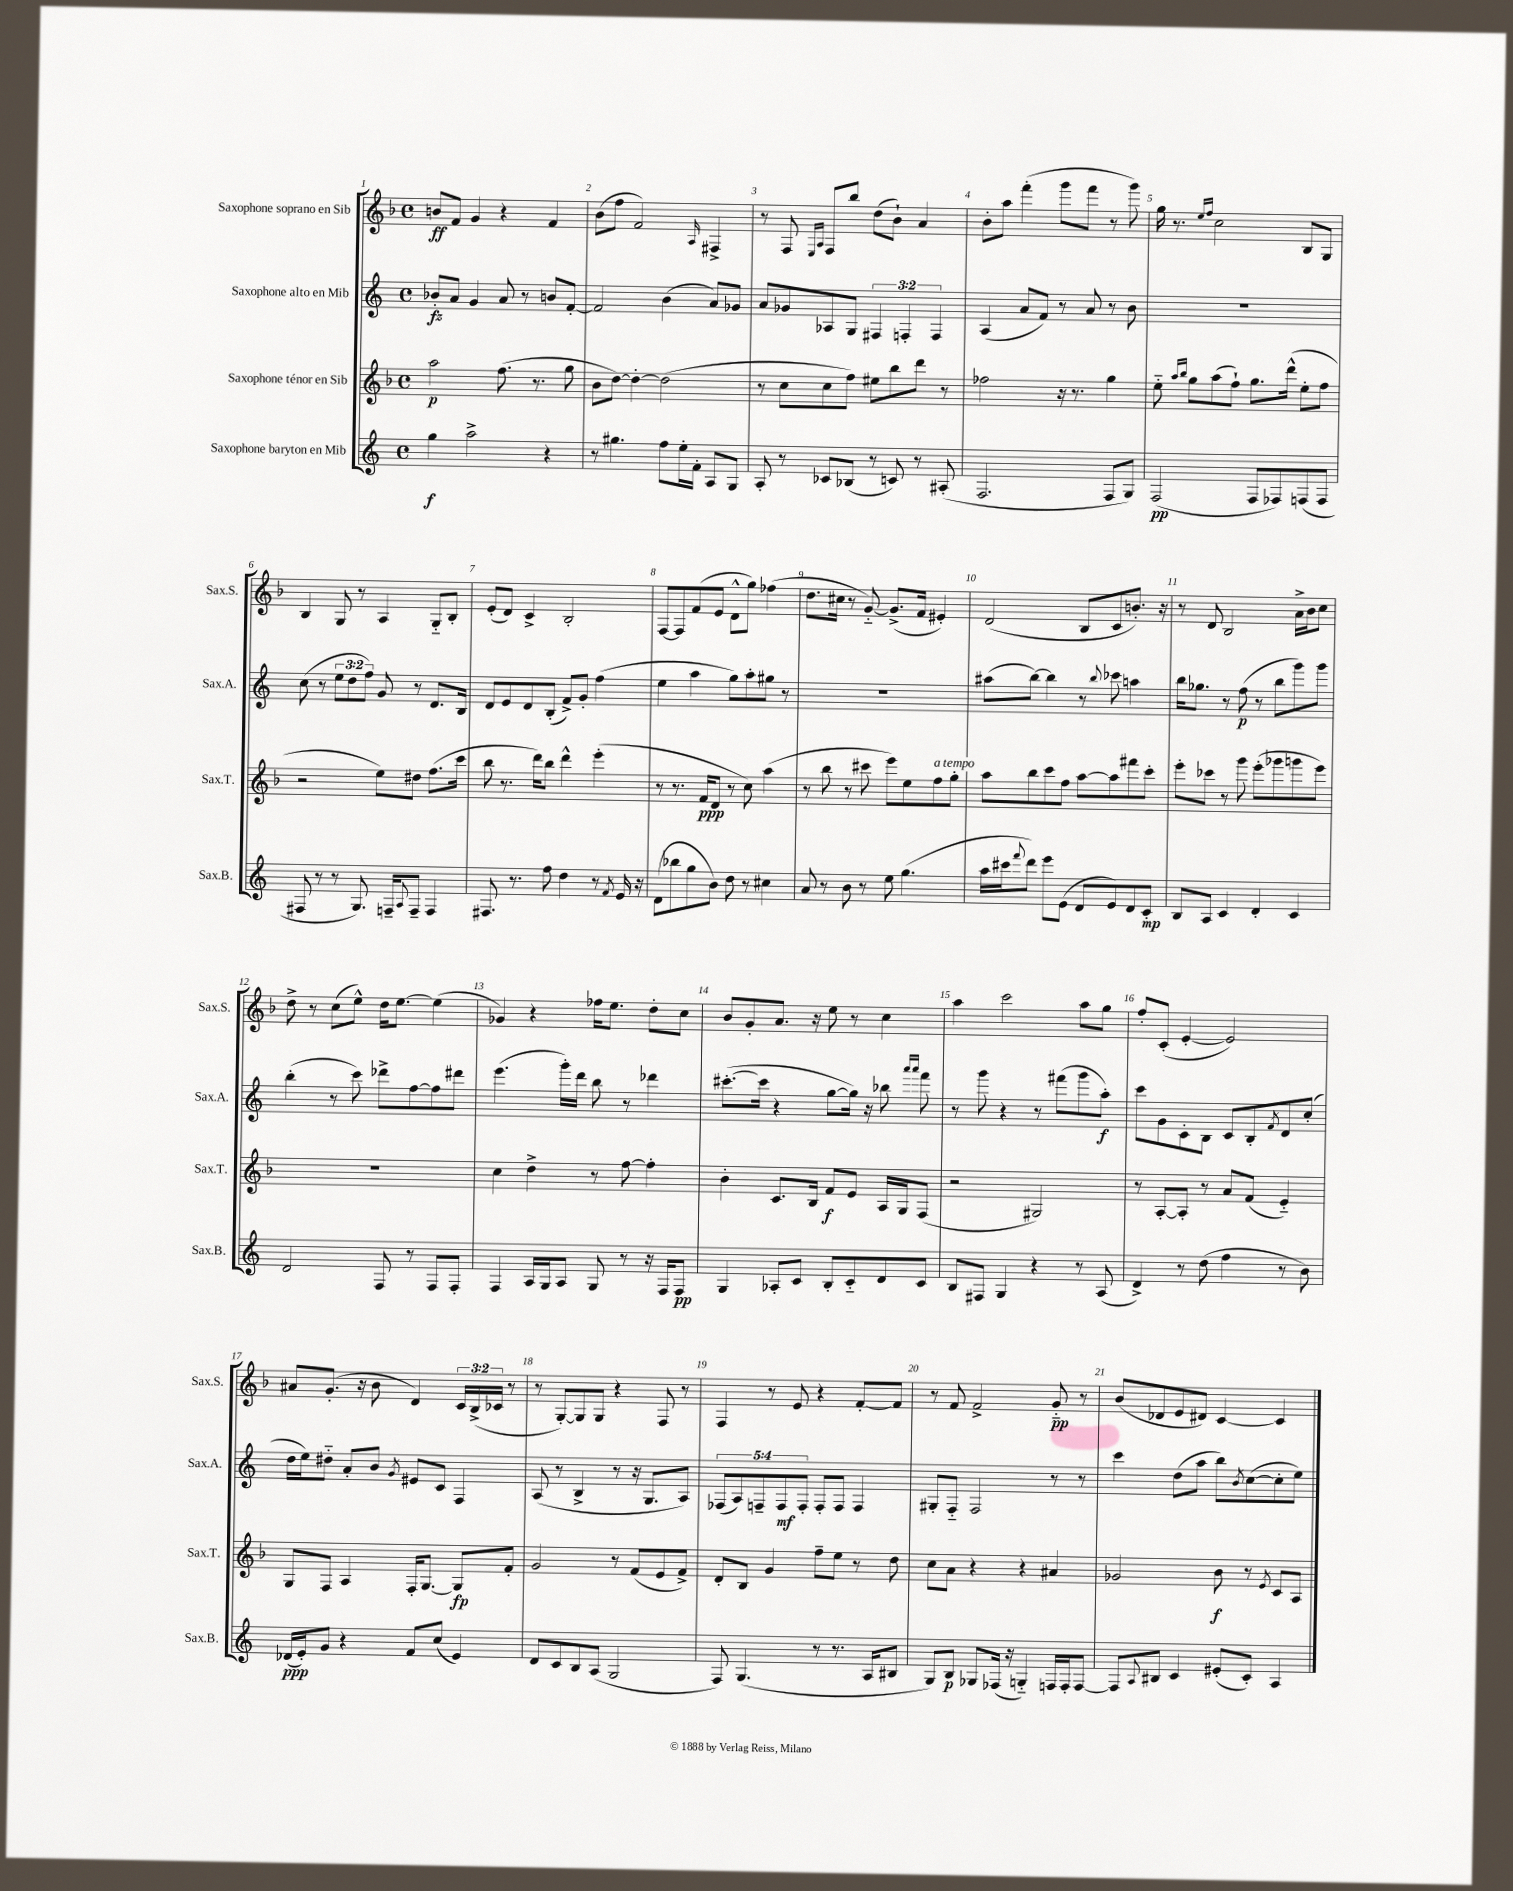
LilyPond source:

<<
\new StaffGroup <<
\new Staff = "s0" \with { instrumentName = "Saxophone soprano en Sib" shortInstrumentName = "Sax.S." } {
    \clef treble \key f \major \defaultTimeSignature \time 4/4 \override Staff.TupletNumber.text = #tuplet-number::calc-fraction-text
    b'8\ff f'8 g'4 r4 f'4 |
    bes'8( f''8 f'2) \grace { a16 } fis4-> |
    r8 f8 \grace { e16 a16 } f8 bes''8 d''8( bes'8-!) a'4 |
    bes'8-. a''8 f'''4-.( g'''8 f'''8 r8 g'''8) |
    g''16 r8. \grace { e''16 f''16 } c''2 bes8 g8 |
    bes4 g8 r8 a4 g8-_ bes8-. |
    e'8-.( d'8) c'4-> bes2-. |
    f8~ f8 f'8( e'8 d'8-^ g''8) fes''4( |
    d''8. cis''16 r8 g'8~-_) g'8.->( f'16 eis'4-.) |
    d'2( bes8 c'8 b'8.-.) r16 |
    r8 d'8 bes2 a'16-> bes'16 c''8 |
    d''8-> r8 c''8( e''8-^) d''16 e''8.~ e''4( |
    ges'4) r4 fes''16 e''8. d''8-. c''8 |
    bes'8 g'8-. a'8. r16 e''8 r8 c''4 |
    a''4 c'''2 a''8 g''8 |
    f''8-. c'8-.( e'4~-. e'2) |
    ais'8 g'8.-.( r16 bes'8 d'4) \tuplet 3/2 { c'16 bes16->( ces'16 } r8 |
    r8 g8~-.) g8 g8 r4 f8 r8 |
    f4 r8 e'8 r4 f'8~-. f'8 |
    r8 f'8 f'2-> g'8-_\pp r8 |
    bes'8( des'8 e'8 dis'8) c'4~ c'4 \bar "|." |
}
\new Staff = "s1" \with { instrumentName = "Saxophone alto en Mib" shortInstrumentName = "Sax.A." } {
    \clef treble \key c \major \defaultTimeSignature \time 4/4 \override Staff.TupletNumber.text = #tuplet-number::calc-fraction-text
    bes'8-.\fz a'8 g'4 a'8 r8 b'8 f'8~-. |
    f'2 b'4( a'8) ges'8 |
    a'8 ges'8 aes8 g8 \tuplet 3/2 { fis4 f4-. f4 } |
    a4( a'8 f'8) r8 a'8 r8 b'8 |
    R1 |
    c''8( r8 \tuplet 3/2 { e''8 d''8 f''8) } g'8 r8 d'8. b16 |
    d'8 e'8 d'8 b8-.( f'8->) g'8-. f''4( |
    e''4 a''4 g''8) a''8-. gis''8 r8 |
    R1 |
    ais''8( b''8~) b''4 r8 \appoggiatura { b''8 } ces'''8 a''4 |
    b''16 ges''8. r8 f''8\p( r8 b''8 g'''8) g'''8 |
    b''4-.( r8 c'''8) des'''8-> f''8~ f''8 dis'''8 |
    e'''4.( g'''16-.) d'''16 b''8 r8 des'''4 |
    cis'''8.~-.( cis'''16 r4 g''8~ g''16) r16 bes''8 \grace { a'''16 a'''16 } f'''8 |
    r8 g'''8 r4 r8 fis'''8( g'''8 a''8-.\f) |
    c'''8 g'8 c'8-. b8 c'8 b8-. \acciaccatura { f'8 } d'8 c''8-.( |
    d''16 e''16) dis''8-_ a'8-. b'8 \acciaccatura { g'8 } eis'8 c'8 f4 |
    a8( r8 b4-> r8 r16 g8. a8) |
    \tuplet 5/4 { fes8( a8) f8-- f8\mf f8-. } f8-. f8 f4 |
    gis8-. f8-_ f2 r8 r8 |
    c'''4 d''8( a''8 b''8) \acciaccatura { b'8 } c''8~( c''8-. e''8) \bar "|." |
}
\new Staff = "s2" \with { instrumentName = "Saxophone ténor en Sib" shortInstrumentName = "Sax.T." } {
    \clef treble \key f \major \defaultTimeSignature \time 4/4
    a''2\p f''8.( r8. g''8 |
    bes'8 d''8~) d''4~-. d''2( |
    r8 c''8 c''8 f''8) eis''8 bes''8 d'''8 r8 |
    fes''2 r16 r8. g''4 |
    e''8-_ \grace { a''16 bes''16 } g''8 a''8( f''8-!) g''8. d'''16-^( e''8-. f''8 |
    r2 e''8) dis''8 f''8.( c'''16 |
    bes''8 r8. d'''16) bes''8 d'''4-^ e'''4-.( |
    r8 r8. f'16\ppp d'8 r8 c''8) a''4( |
    r8 bes''8 r8 cis'''8 e'''8) e''8 f''8^\markup { \italic "a tempo" } g''8-. |
    a''8 bes''8 c'''8 f''8 a''8~ a''8 fis'''8 c'''8-. |
    e'''8-. ces'''8 r8 g'''8 e'''8-.( ges'''8 g'''8 e'''8) |
    R1 |
    c''4 d''4-> r8 f''8~ f''4-. |
    bes'4-. c'8. bes16 f'8\f e'8 a16 g16 f8( |
    r2 gis2) |
    r8 a8~-. a8-. r8 a'8 f'8( e'4-_) |
    g8 f8 a4 f16-. g8.~ g8\fp f'8-. |
    g'2 r8 f'8( e'8 f'8->) |
    d'8-. bes8 g'4 f''8-- e''8 r8 d''8 |
    c''8 a'8 r4 r4 ais'4 |
    ges'2 bes'8\f r8 \acciaccatura { e'8 } c'8 a8 \bar "|." |
}
\new Staff = "s3" \with { instrumentName = "Saxophone baryton en Mib" shortInstrumentName = "Sax.B." } {
    \clef treble \key c \major \defaultTimeSignature \time 4/4
    g''4\f a''2-> r4 |
    r8 gis''4. f''8 e''16-. f'16-. a8 g8 |
    a8-. r8 ces'8 bes8( r8 c'8) r8 ais8-.( |
    f2. f8 g8) |
    f2\pp( f8 fes8) f8( f8 |
    fis8 r8 r8 g8.) f16-- \appoggiatura { a8 } f8-- f4 |
    fis8. r8. f''8 d''4 r8 \acciaccatura { f'8 } e'16 r16 |
    d'8( bes''8 g''8 b'8) d''8 r8 cis''4 |
    a'8 r8 b'8 r8 e''8 g''4.( |
    a''16 cis'''16 \appoggiatura { f'''8 } d'''8) e'''8 e'8( d'8 e'8) d'8 c'8-.\mp |
    b8 a8 c'4 d'4-. c'4 |
    d'2 f8 r8 f8 f8-. |
    f4 a16 g16 a8 g8 r8 r16 f16 f8\pp |
    g4 aes8-. c'8 b8-. c'8-_ d'8 c'8 |
    b8 fis8 g4 r4 r8 a8( |
    d'4->) r8 d''8( f''4 r8 b'8) |
    des'16\ppp( e'16-.) g'8 r4 f'8 c''8( e'4) |
    d'8 c'8 b8 a8( g2 |
    f8) g4.( r8 r8. a16 bis8 |
    g8) b8\p ges8 fes16( r16 g4-_) f16 f16-. f8~ |
    f8 \appoggiatura { a8 } bis8 c'4 eis'8-.( c'8-.) a4 \bar "|." |
}
>>
>>
\layout { \context { \Score \override BarNumber.break-visibility = ##(#f #t #t) barNumberVisibility = #all-bar-numbers-visible } }
